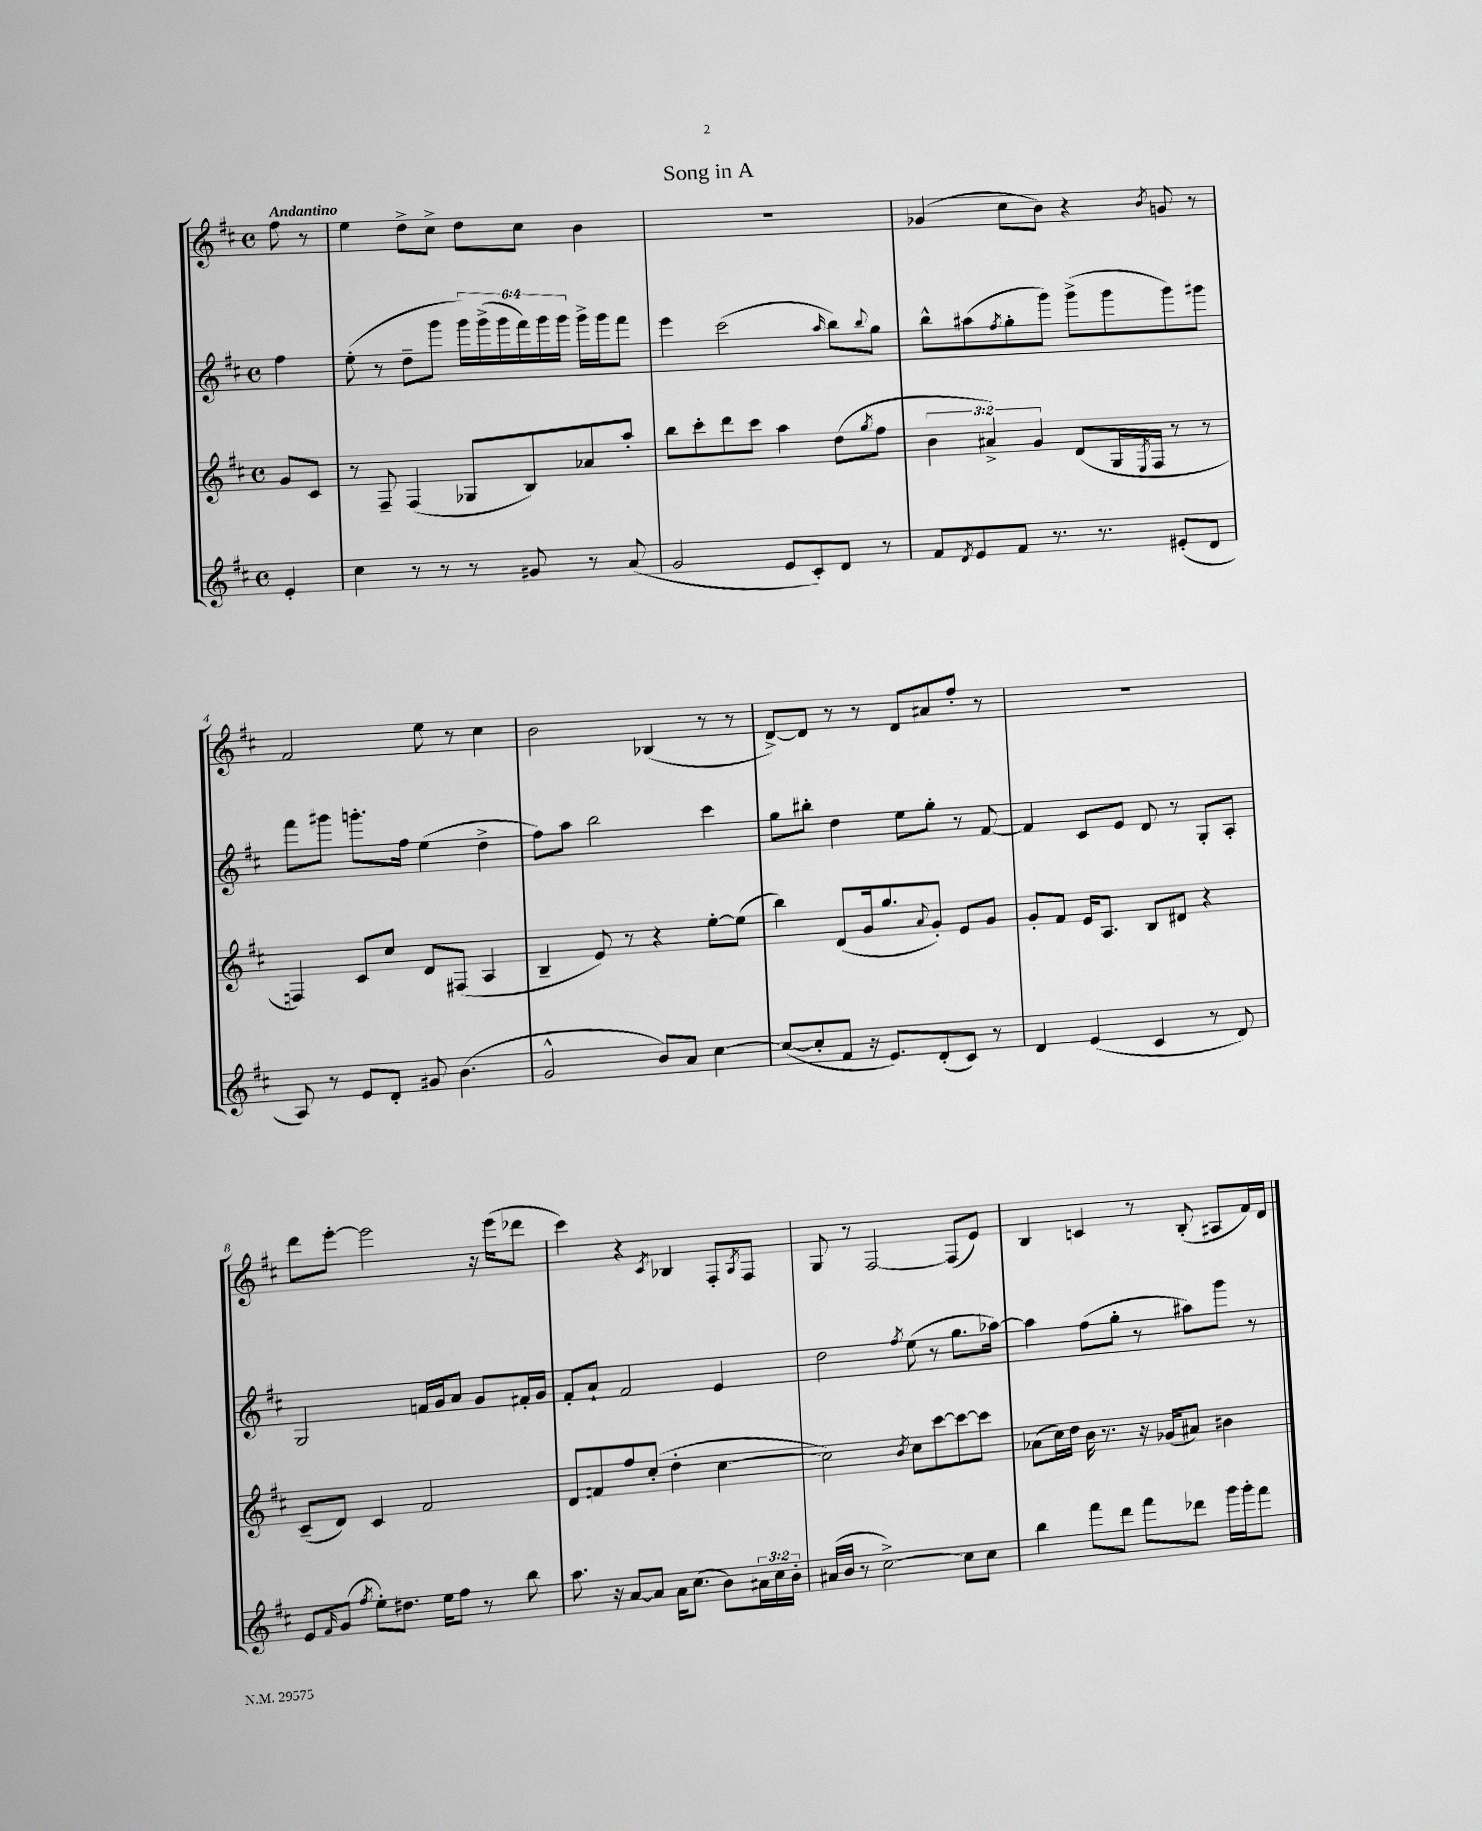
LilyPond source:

\header { title = "Song in A" }
<<
\new StaffGroup <<
\new Staff = "s0" {
    \clef treble \key d \major \defaultTimeSignature \time 4/4 \partial 4 \tempo "Andantino"
    fis''8 r8 |
    e''4 d''8-> cis''8-> d''8 cis''8 b'4 |
    R1 |
    ges'4( cis''8 b'8) r4 \acciaccatura { b'8 } g'8 r8 |
    fis'2 e''8 r8 cis''4 |
    b'2 bes4( r8 r8 |
    d'8~->) d'8 r8 r8 d'8 ais'8 fis''8-. r8 |
    R1 |
    d'''8 e'''8~-. e'''2 r16 e'''16( des'''8 |
    cis'''4) r4 \acciaccatura { cis'8 } bes4 fis8-. \acciaccatura { a8 } fis8 |
    g8 r8 fis2~ fis8( e'8) |
    b4 c'4 r8 b8-.( ais8 fis'16) d'16 \bar "|." |
}
\new Staff = "s1" {
    \clef treble \key d \major \defaultTimeSignature \time 4/4 \override Staff.TupletNumber.text = #tuplet-number::calc-fraction-text \partial 4
    fis''4 |
    e''8-.( r8 d''8-- g'''8 \tuplet 6/4 { g'''16) g'''16->( g'''16 fis'''16) g'''16 g'''16 } g'''16-> g'''16 fis'''8 |
    e'''4 cis'''2( \grace { a''16 } b''8) \appoggiatura { b''8 } g''8 |
    b''8-^ ais''8( \acciaccatura { fis''8 } g''8-. g'''8) g'''8->( g'''8 g'''8) gis'''8 |
    fis'''8 gis'''8 g'''8.-. fis''16 e''4( d''4-> |
    fis''8) a''8 b''2 cis'''4 |
    g''8 bis''8-. d''4 e''8 g''8-. r8 fis'8~ |
    fis'4 cis'8 e'8 d'8 r8 g8-. a8-. |
    g2 f'16 g'16 a'8 g'8 fis'16-. g'16 |
    fis'8-. a'8-! fis'2 e'4 |
    d''2 \acciaccatura { fis''8 } e''8( r8 g''8. aes''16~) |
    aes''4 fis''8( g''8-. r8 ais''8) g'''8 r8 \bar "|." |
}
\new Staff = "s2" {
    \clef treble \key d \major \defaultTimeSignature \time 4/4 \override Staff.TupletNumber.text = #tuplet-number::calc-fraction-text \partial 4
    g'8 cis'8 |
    r8 fis8-- fis4( ges8 b8) aes'8 a''8-. |
    b''8 cis'''8-. d'''8 cis'''8 a''4 d''8( \acciaccatura { g''8 } fis''8 |
    \tuplet 3/2 { b'4 ais'4->) g'4 } d'8( g16 \acciaccatura { e8 } fis16 r8 r8 |
    f4) cis'8 cis''8 d'8 fis8( a4 |
    b4-- e'8) r8 r4 e''8~-. e''8( |
    b''4) d'8( g'16 g''8. \appoggiatura { a'8 } g'8-.) e'8 g'8 |
    g'8-. fis'8 e'16 a8. b8 dis'8 r4 |
    cis'8--( d'8) cis'4 fis'2 |
    d'8 f'8 fis''8 cis''8-.( d''4-. cis''4~ |
    cis''2) \acciaccatura { b'8 } cis''8 cis'''8~ cis'''8~ cis'''8 |
    aes'8( cis''16) d''16 b'16 r8. r16 ges'16( ais'8) bis'4 \bar "|." |
}
\new Staff = "s3" {
    \clef treble \key d \major \defaultTimeSignature \time 4/4 \override Staff.TupletNumber.text = #tuplet-number::calc-fraction-text \partial 4
    e'4-. |
    cis''4 r8 r8 r8 gis'8 r8 a'8( |
    g'2 e'8 cis'8-.) d'8 r8 |
    fis'8 \acciaccatura { d'8 } e'8 fis'8 r8. r8. eis'8-.( d'8 |
    a8) r8 e'8 d'8-. gis'8 b'4.( |
    g'2-^ b'8) a'8 cis''4~ |
    cis''8~( cis''8-. fis'8 r16 e'8.) d'8-.( cis'8) r8 |
    d'4 e'4( cis'4 r8 d'8) |
    e'8 \grace { fis'16 } g'8( \acciaccatura { fis''8 } e''8-.) dis''8. e''16 fis''8 r8 b''8 |
    a''8. r16 a'8~ a'8 a'16 cis''8.( b'8) \tuplet 3/2 { ais'16 cis''16 b'16-. } |
    ais'16( b'16 r8 cis''2~->) cis''8 cis''8 |
    b''4 fis'''8 d'''8 fis'''8 des'''8 g'''16 g'''16-. fis'''8 \bar "|." |
}
>>
>>
